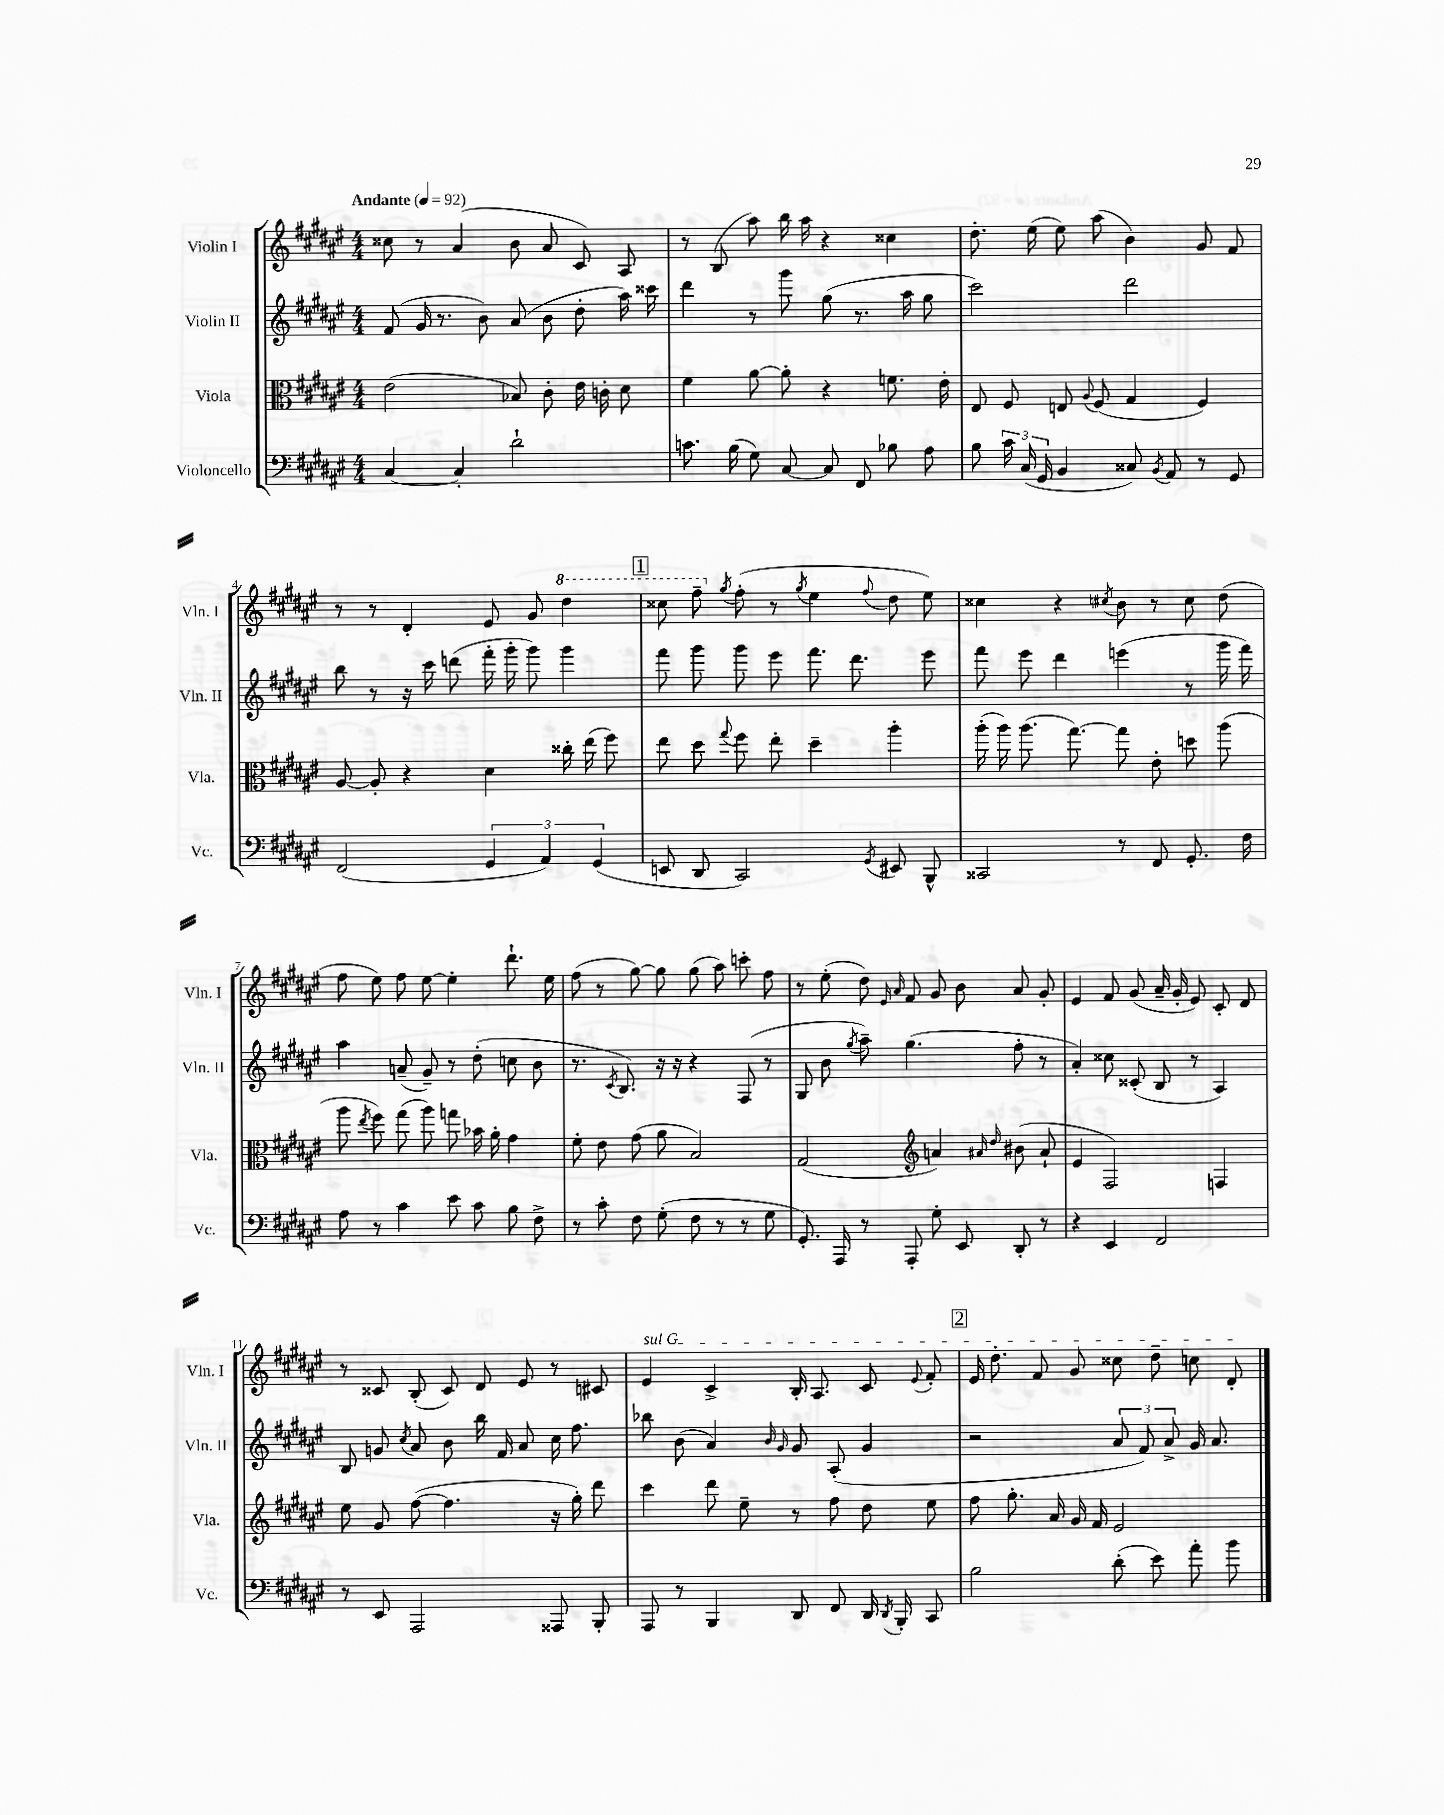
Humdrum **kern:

**kern	**kern	**kern	**kern
*part4	*part3	*part2	*part1
*staff4	*staff3	*staff2	*staff1
*I"Violoncello	*I"Viola	*I"Violin II	*I"Violin I
*I'Vc.	*I'Vla.	*I'Vln. II	*I'Vln. I
*clefF4	*clefC3	*clefG2	*clefG2
*k[f#c#g#d#a#e#]	*k[f#c#g#d#a#e#]	*k[f#c#g#d#a#e#]	*k[f#c#g#d#a#e#]
*M4/4	*M4/4	*M4/4	*M4/4
*MM92	*MM92	*MM92	*MM92
=1	=1	=1	=1
!	!	!	!LO:TX:a:B:t=Andante
[4C#/	(2e#\	(8f#/	8cc##X\
.	.	16g#/	8r
.	.	8.r	.
4C#'/]	.	.	(4a#/
.	.	8b\)	.
2d#`\	8B-X/)	(8a#/	8b\
.	8c#'\	8b\	8a#/
.	16e#\	8dd#'\	8c#/)
.	16cn'\	.	.
.	8d#\	16aa#\)	8A#/
.	.	16ccc##X\	.
=2	=2	=2	=2
8.cn\	4f#\	4ddd#\	8r
.	.	.	(8B/
(16B\	.	.	.
8G#\)	[8a#\	8r	8aa#\)
[8C#/	8a#'\]	8ggg#\	16bb\
.	.	.	16aa#\
8C#/]	4r	(8gg#\	4r
8FF#/	.	8.r	.
8B-X\	8.fn\	.	4cc##X\
.	.	16aa#\	.
8A#\	.	8gg#\	.
.	16e#'\	.	.
=3	=3	=3	=3
8B\	8E#/	2ccc#\)	8.dd#'\
24c#\	8F#/	.	.
(24C#/	.	.	.
.	.	.	(16ee#\
24GG#/	.	.	.
4BB/	8En/	.	8ee#\)
.	8qqA#/	.	.
.	(8F#/	.	(8aa#\
8C##X/)	4G#/	2ddd#\	4b\)
8qBB/	.	.	.
8AA#/	.	.	.
8r	4F#/)	.	8g#/
8GG#/	.	.	8f#/
!!LO:LB:g=z
=4	=4	=4	=4
(2FF#/	[8A#/	8bb\	8r
.	8A#'/]	8r	8r
.	4r	16r	4d#'/
.	.	16ccc#\	.
.	.	(8dddn\	.
6GG#/	4d#\	16fff#'\	8e#/
.	.	16ggg#'\	.
.	.	8ggg#\)	8g#/
6AA#/)	.	.	.
*	*	*	*8va
.	16cc##X'\	4ggg#\	4ddd#\
.	(16ee#\	.	.
(6GG#/	.	.	.
.	8ff#\)	.	.
!!LO:REH:place=s1:t=1
=5	=5	=5	=5
8EEn/	8ee#\	8fff#\	8ccc##X\
8DD#/	8dd#\	8ggg#\	8fff#~\
*	*	*	*X8va
.	8qqgg#/	.	8qgg#/
2CC#/)	8ff#\	8ggg#\	(8ff#'\
.	8ee#'\	8eee#\	8r
.	.	.	8qgg#/
.	4dd#~\	8.fff#\	4ee#\
.	.	8.ddd#\	.
8qGG#/	.	.	8qqff#/
8EE#X/	4aa#'\	.	8dd#\
8BBB^^/	.	8eee#\	8ee#\)
=6	=6	=6	=6
2CC##X/	(16aa#'\	8fff#\	4cc##X\
.	16aa#\)	.	.
.	(8.aa#\	8eee#\	.
.	.	4ddd#\	4r
.	[8.gg#\)	.	.
.	.	.	8qcc#X/
8r	8gg#\]	(4eeen\	8b\
8FF#/	8e#'\	.	8r
8.GG#'/	8ddn\	8r	8cc#\
.	(8aa#\	16ggg#\	(8dd#\
16F#\	.	16fff#\)	.
!!LO:LB:g=z
=7	=7	=7	=7
8A#\	8aa#\	4aa#\	8ff#\
.	8qee#/	.	.
8r	8ff#\)	.	8ee#\)
4c#\	(8gg#\	(8an~/	8ff#\
.	8aa#\)	8g#~/)	[8ee#\
8e#\	8ggn\	8r	4ee#'\]
8c#\	16b-X\	(8dd#'\	.
.	16a#'\	.	.
8B\	4g#\	8ccn\	8.ddd#`\
8F#^\	.	8b\	.
.	.	.	16ee#\
=8	=8	=8	=8
8r	8f#'\	8.r	(8ff#\
8c#'\	8e#\	.	8r
.	.	8qc#/	.
.	.	8.B/)	.
8F#\	(8g#\	.	[8gg#\)
(8G#'\	8a#\	16r	8gg#\]
.	.	16r	.
8F#\	2B/)	4r	(8gg#\
8r	.	.	8aa#\)
8r	.	(8F#/	8cccn'\
8G#\	.	8r	8ff#\
=9	=9	=9	=9
8.GG#'/)	(2G#/	8G#/	8r
.	.	8b\	(8ee#'\
16AAA#/	.	.	.
.	.	8qgg#/	.
8r	.	8aa#~\)	8dd#\)
.	.	.	16qqe#/
.	.	.	16qqa#/
8AAA#'/	.	(4.gg#\	8f#/
*	*clefG2	*	*
8G#'\	4an/)	.	8g#/
8EE#/	.	.	8b\
.	16qqa#X/	.	.
.	16qqdd#/	.	.
8DD#'/	(8b#X\	8ff#'\	8a#/
8r	8a#`/	8r	8g#'/
=10	=10	=10	=10
4r	4e#/	4a#'/)	4e#/
4EE#/	2F#/)	8cc##X\	8f#/
.	.	(8c##X'/	(8g#/
2FF#/	.	8B/	16a#~/
.	.	.	16g#'/
.	.	8r	8e#/)
.	4Fn/	4A#/)	8c#'/
.	.	.	8d#/
!!LO:LB:g=z
=11	=11	=11	=11
8r	8ee#\	8B/	8r
8EE#/	8g#/	8gn/	8c##X/
.	.	8qcc#/	.
2AAA#/	([8ff#\	8a#/	(8B'/
.	4.ff#\]	8b\	8c##/)
.	.	16bb\	8d#/
.	.	16f#/	.
.	.	8a#/	8e#/
8AAA##X/	16r	16cc#\	8r
.	16gg#'\)	8.ff#\	.
8BBB'/	8ddd#\	.	8c#X/
=12	=12	=12	=12
!	!	!	!LO:TX:a:i:t=sul G
8AAA#/	4ccc#\	8bb-X\	4e#/
8r	.	(8b\	.
4BBB/	8ddd#\	4a#/)	4c#^/
.	8ee#~\	.	.
.	.	16qqb/	.
.	.	16qqg#/	.
8DD#/	8r	8g#/	16B'/
.	.	.	8.A#/
8FF#/	8ff#\	(8A#'/	.
16DD#/	8dd#\	4g#/	8c#/
8qDD#/	.	.	.
16BBB'/	.	.	.
.	.	.	8qqe#/
8CC#/	8ee#\	.	8f#'/
!!LO:REH:place=s1:t=2
=13	=13	=13	=13
2B\	8ff#\	2r	16e#/
.	.	.	8.dd#'\
.	8.gg#'\	.	.
.	.	.	8f#/
.	16a#/	.	.
.	16g#/	.	8g#/
.	16f#/	.	.
(8d#'\	2e#/	12a#/	8cc##X\
.	.	12f#/)	.
8e#\)	.	.	8dd#~\
.	.	12a#^/	.
8a#'\	.	16g#/	8ccn\
.	.	8.a#/	.
8b\	.	.	8d#'/
==	==	==	==
*-	*-	*-	*-
